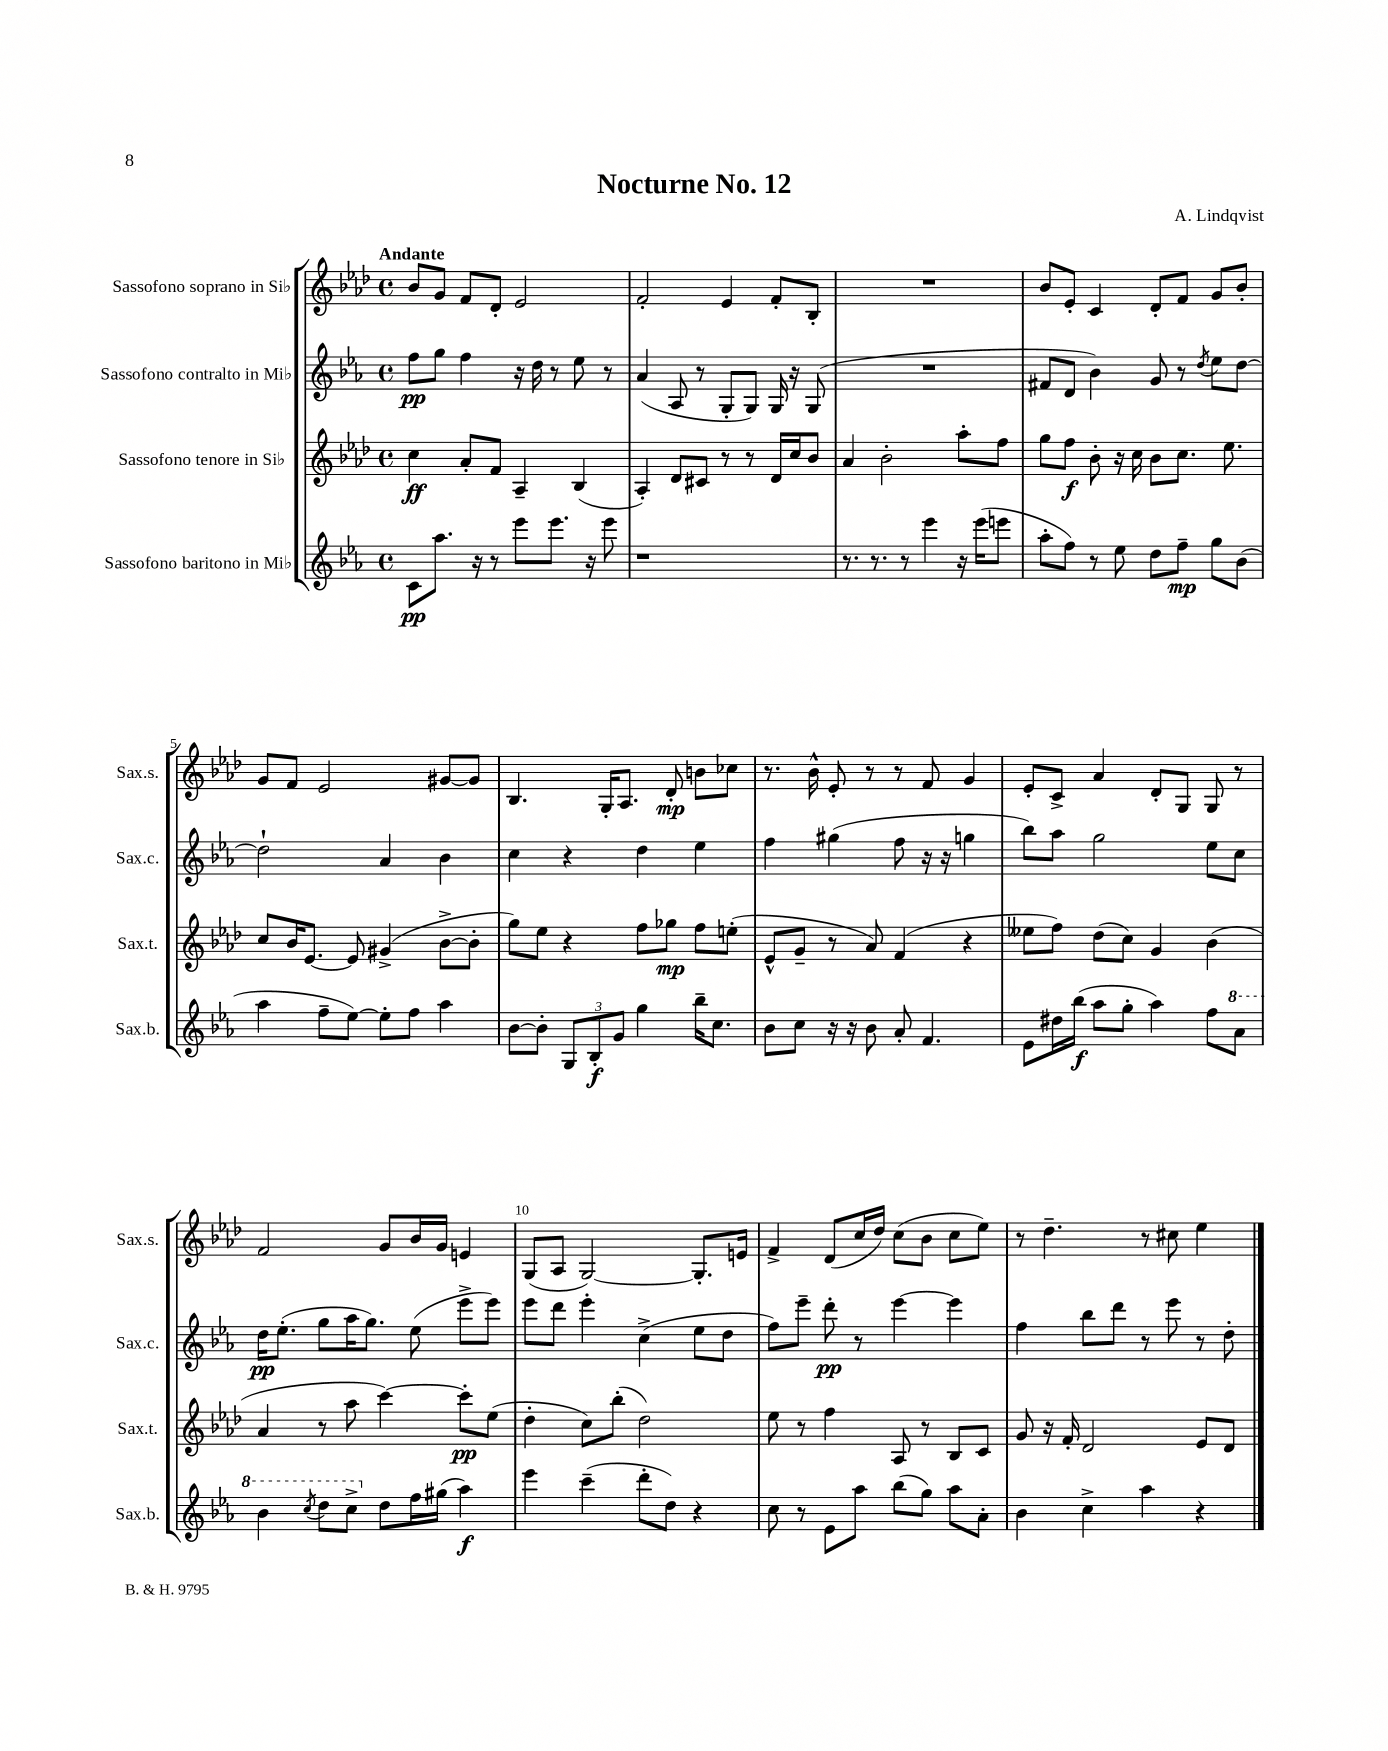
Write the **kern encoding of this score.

**kern	**kern	**kern	**kern
*staff4	*staff3	*staff2	*staff1
*clefG2	*clefG2	*clefG2	*clefG2
*k[b-e-a-]	*k[b-e-a-d-]	*k[b-e-a-]	*k[b-e-a-d-]
*M4/4	*M4/4	*M4/4	*M4/4
*met(c)	*met(c)	*met(c)	*met(c)
8c	4cc	8ff	8b-
8.aa-	.	8gg	8g
.	8a-'	4ff	8f
16r	.	.	.
8r	8f	.	8d-'
8eee-	4A-~	16r	2e-
.	.	16dd	.
8.eee-	.	8r	.
.	(4B-	8ee-	.
16r	.	.	.
8eee-	.	8r	.
=	=	=	=
1r	4A-')	(4a-	2f'
.	8d-	8A-	.
.	8c#	8r	.
.	8r	8G'	4e-
.	8r	8G)	.
.	16d-	16G	8f'
.	16cc	16r	.
.	8b-	(8G	8B-'
=	=	=	=
8.r	4a-	1r	1r
8.r	.	.	.
.	2b-'	.	.
8r	.	.	.
4eee-	.	.	.
16r	8aa-'	.	.
(16eee-	.	.	.
8eee	8ff	.	.
=	=	=	=
8aa-'	8gg	8f#	8b-
8ff)	8ff	8d	8e-'
8r	8b-'	4b-)	4c
8ee-	16r	.	.
.	16cc	.	.
8dd	8b-	8g	8d-'
8ff~	8.cc	8r	8f
.	.	8qdd	.
8gg	.	8ee-	8g
.	8.ee-	.	.
(8b-	.	[8dd	8b-'
=	=	=	=
4aa-	8cc	2dd`]	8g
.	16b-	.	8f
.	[8.e-	.	.
8ff~	.	.	2e-
[8ee-)	8e-]	.	.
8ee-']	(4g#^	4a-	.
8ff	.	.	.
4aa-	[8b-^	4b-	[8g#
.	8b-']	.	8g#]
=	=	=	=
[8b-	8gg)	4cc	4.B-
8b-']	8ee-	.	.
12G	4r	4r	.
12B-'	.	.	.
.	.	.	16G'
12g	.	.	.
.	.	.	8.A-
4gg	8ff	4dd	.
.	8gg-	.	8d-'
16bb-~	8ff	4ee-	8b
8.cc	.	.	.
.	(8ee'	.	8cc-
=	=	=	=
8b-	8e-^^	4ff	8.r
8cc	8g~	.	.
.	.	.	16b-^^
16r	8r	(4gg#	8e-'
16r	.	.	.
8b-	8a-)	.	8r
8a-'	(4f	8ff	8r
4.f	.	16r	8f
.	.	16r	.
.	4r	4gg	4g
=	=	=	=
8e-	8ee--	8bb-)	8e-'
16dd#	8ff)	8aa-	8c^
(16bb-	.	.	.
8aa-	(8dd-	2gg	4a-
8gg'	8cc)	.	.
4aa-)	4g	.	8d-'
.	.	.	8G
8ff	(4b-	8ee-	8G
8aa-	.	8cc	8r
=	=	=	=
4bb-	4a-	16dd	2f
.	.	(8.ee-'	.
8qccc	.	.	.
8ddd	8r	8gg	.
8ccc^	8aa-	16aa-	.
.	.	8.gg)	.
8dd	[4ccc)	.	8g
16ff	.	(8ee-	16b-
(16gg#	.	.	16g
4aa-)	8ccc']	8eee-^	4e
.	(8ee-	8eee-)	.
=	=	=	=
4eee-	4dd-'	8eee-	(8G
.	.	8ddd	8A-
(4ccc~	8cc)	4eee-'	[2G)
.	(8bb-'	.	.
8ddd'	2dd-)	(4cc^	.
8dd)	.	.	.
4r	.	8ee-	8.G']
.	.	8dd	.
.	.	.	16e
=	=	=	=
8cc	8ee-	8ff)	4f^
8r	8r	8eee-~	.
8e-	4ff	8ddd'	(8d-
8aa-	.	8r	16cc
.	.	.	16dd-)
(8bb-	8A-	[4eee-	(8cc
8gg)	8r	.	8b-
8aa-	8B-	4eee-]	8cc
8a-'	8c	.	8ee-)
=	=	=	=
4b-	8g	4ff	8r
.	16r	.	4.dd-~
.	16f'	.	.
4cc^	2d-	8bb-	.
.	.	8ddd	.
4aa-	.	8r	8r
.	.	8eee-	8cc#
4r	8e-	8r	4ee-
.	8d-	8dd'	.
==	==	==	==
*-	*-	*-	*-
